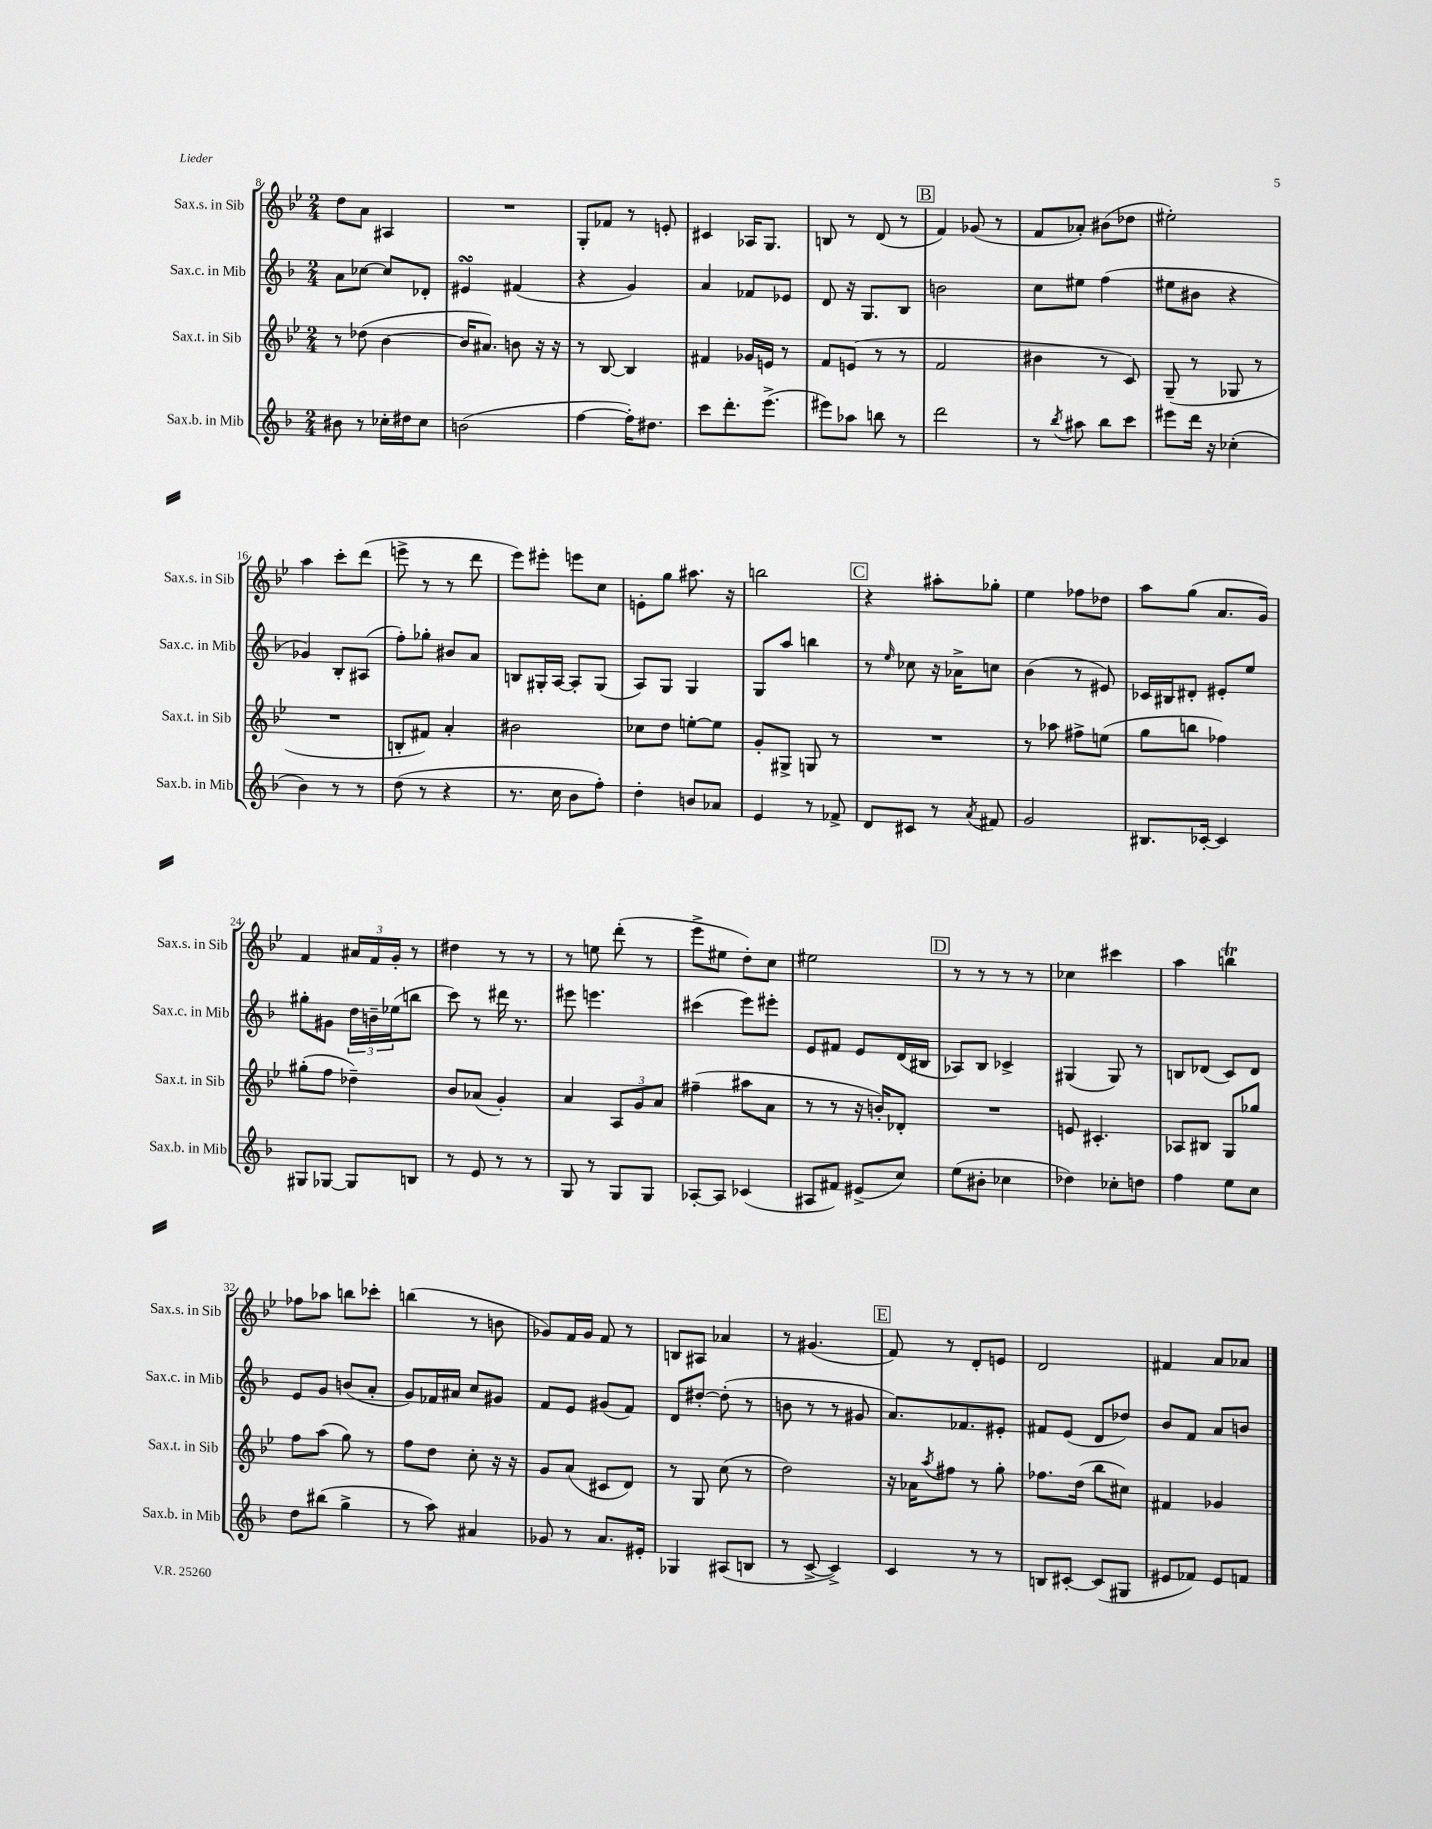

**kern	**kern	**kern	**kern
*staff4	*staff3	*staff2	*staff1
*clefG2	*clefG2	*clefG2	*clefG2
*k[b-]	*k[b-e-]	*k[b-]	*k[b-e-]
*M2/4	*M2/4	*M2/4	*M2/4
8b#	8r	8a	8dd
8r	(8dd-	[8cc-	8a
16cc-'	[4b-	8cc-]	4A#
16dd#	.	.	.
8cc-	.	8d-'	.
=	=	=	=
(2b	16b-]	4e#	2r
.	8.a#)	.	.
.	8b	(4f#	.
.	16r	.	.
.	16r	.	.
=	=	=	=
[4ff	8r	4r	8G'
.	[8B-	.	8f-
16ff'])	4B-]	4g)	8r
8.dd#	.	.	.
.	.	.	8e'
=	=	=	=
8ccc	4f#	4a	4c#
8.ddd'	.	.	.
.	16g-	8f-	16A-
(8.eee^	16e	.	8.G
.	8r	8e-	.
=	=	=	=
8eee#)	8f	8d	8B
8aa-	(8e	16r	8r
.	.	8.G	.
8bb	8r	.	(8d
8r	8r	8B-	8r
=	=	=	=
2ddd	2f	2b	4f)
.	.	.	(8g-
.	.	.	8r
=	=	=	=
8r	4b#	8cc	8f
8qbb-	.	.	.
8aa#	.	8ee#	8a-')
8bb-	8r	(4ff	(8b#
8ccc	8c)	.	8dd-
=	=	=	=
8eee#	(8G~	8ee#	2ee#')
16ddd	8r	8b#	.
16r	.	.	.
(4cc-'	8G-	4r	.
.	8r	.	.
=	=	=	=
4b-)	2r	4g-)	4aa
8r	.	8B-'	8ccc'
8r	.	(8A#	(8ddd
=	=	=	=
(8dd	8B'	8ff')	8eee^
8r	8f#)	8gg-'	8r
4r	4a'	8b#	8r
.	.	8a	8ddd
=	=	=	=
8.r	2b#	8B	8eee-)
.	.	16G#'	8eee#'
16cc	.	[16A	.
8b-	.	8A']	8eee
8ff')	.	(8G#	8cc
=	=	=	=
4dd'	8cc-	8A)	8e'
.	8dd	8G	8gg
8b	[8ee'	4G	8.aa#
8a-	8ee]	.	.
.	.	.	16r
=	=	=	=
4e	8g'	8G	2bb
.	8G#^	8aa	.
8r	8G	4bb	.
8f-^	8r	.	.
=	=	=	=
8d	2r	8r	4r
.	.	16qqee	.
8c#	.	8cc-	.
8r	.	16r	8aa#'
.	.	16a-^	.
8qa	.	.	.
8f#	.	8cc	8gg-'
=	=	=	=
2g	8r	(4b-	4ee-
.	8aa-	.	.
.	8ff#^	8r	8ff-
.	(8ee	8e#)	8dd-
=	=	=	=
8.B#	8gg	16c-	8aa
.	.	16B#	.
.	8bb	8d#'	(8gg
[16c-'	.	.	.
4c-]	4ff-)	8e#'	8.a
.	.	8ee	.
.	.	.	16g)
=	=	=	=
8G#	(8gg#'	8gg#'	4f
[8G-	8ff	8g#	.
8G-]	4dd-~)	24dd	24a#
.	.	24b~	24f
.	.	(24ee-	24g'
8B	.	8bb	8r
=	=	=	=
8r	8b-	8ccc)	4dd#
8e	(8a-	8r	.
8r	4g')	16ddd#	8r
.	.	8.r	.
8r	.	.	8r
=	=	=	=
8G	4a	8eee#	8r
8r	.	4.eee	8ee
8G	12A	.	(8ddd'
.	12g	.	.
8G	.	.	8r
.	12a	.	.
=	=	=	=
[8A-'	(4ff#~	(4ccc#	8eee-^
8A-]	.	.	8ee#
(4c-	8aa#	8eee)	8dd')
.	8a	8eee#'	8cc
=	=	=	=
8A#	8r	8e	2ee#
8f#)	8r	8f#	.
(8e#^	16r	8e	.
.	16b')	.	.
8cc)	8d-'	(16d	.
.	.	16B#	.
=	=	=	=
(8ee	2r	8A-)	8r
8b#'	.	8B-	8r
4cc-	.	4c-^	8r
.	.	.	8r
=	=	=	=
4dd-)	8e	(4G#	4cc-
.	4.c#'	.	.
8cc-'	.	8G#)	4ccc#
8dd	.	8r	.
=	=	=	=
4ff	8A-	8B	4aa
.	8B#	(8d-	.
8ee	8G	8c)	4bb
8cc	8gg-	8d-	.
=	=	=	=
8dd	8ff	8e	8ff-
(8bb#	(8aa	8g	8aa-
4gg^	8gg)	(8b	8bb
.	8r	8a'	8ccc-'
=	=	=	=
8r	8ff	8g)	(4bb
8aa)	8dd	16f-	.
.	.	16a#	.
4a#	8cc'	8cc	8r
.	16r	8g#	8b
.	16r	.	.
=	=	=	=
8g-	8g	8f	8g-)
8r	(8a	8e	16f
.	.	.	16g-
8.a	8c#	(8g#	8f
.	8d)	8f)	8r
16e#'	.	.	.
=	=	=	=
4G-	8r	8d	8B
.	8G	[8dd#'	8A#
(8A#	(8cc	(8dd#']	4a-
8B	8r	8r	.
=	=	=	=
8r	2dd)	8b	8r
[8c^	.	8r	(4.g#
4c^])	.	8r	.
.	.	8g#	.
=	=	=	=
4c	16r	8.a)	8f)
.	16a-	.	.
.	8qaa	.	.
.	8ff#	.	8r
.	.	8.f-	.
8r	8r	.	8d'
8r	8gg'	8e#'	8e
=	=	=	=
8B	8.ff-	8f#	2d
[8c#'	.	(8e	.
.	(16dd	.	.
(8c#]	8bb-	8d	.
8G#	8cc#)	8dd-)	.
=	=	=	=
8e#	4f#	8b-	4f#
8f-)	.	8f	.
8e#	4g-	8a	8a
8f	.	8b	8a-
==	==	==	==
*-	*-	*-	*-
